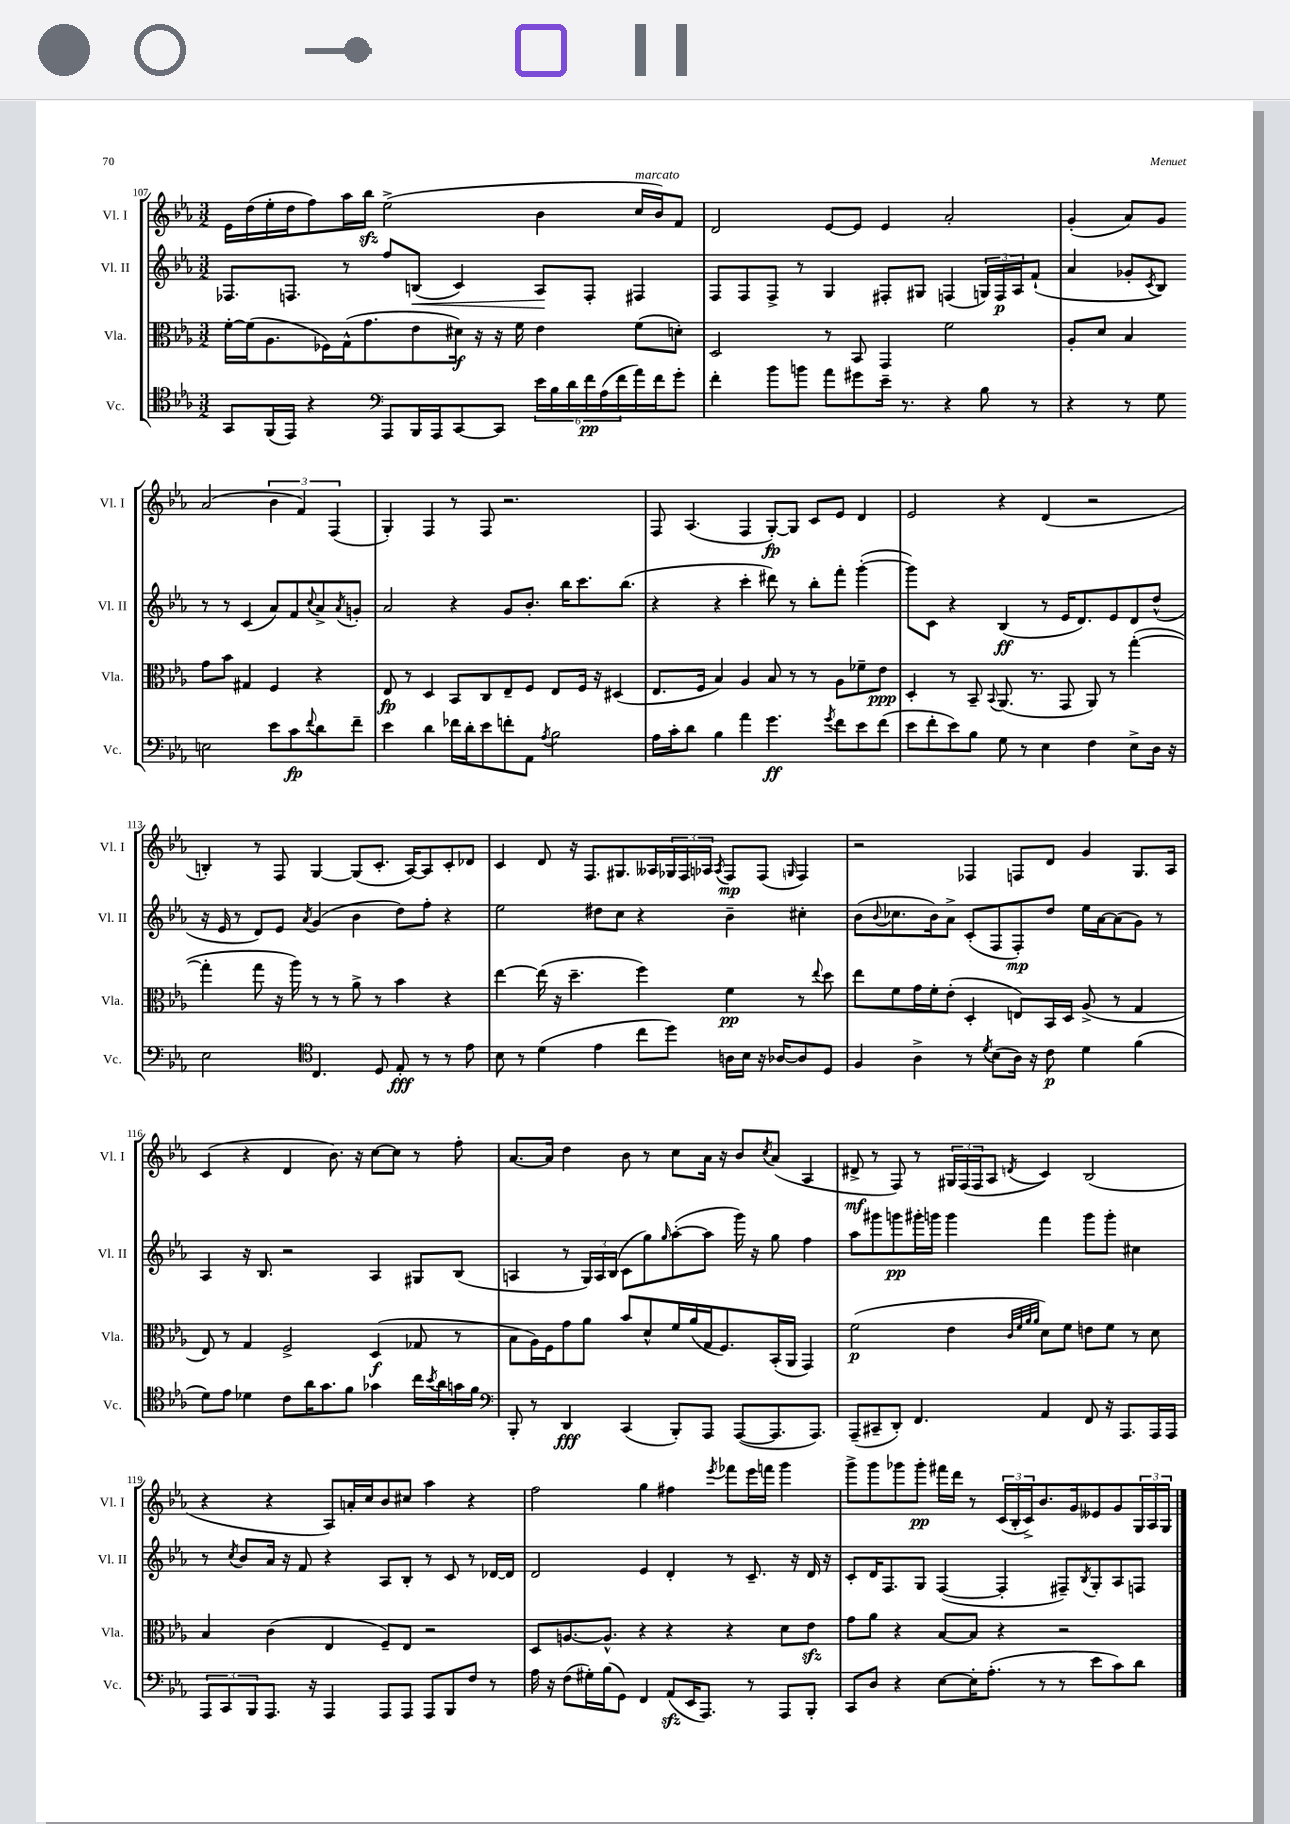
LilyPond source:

<<
\new StaffGroup <<
\new Staff = "s0" \with { instrumentName = "Vl. I" shortInstrumentName = "Vl. I" } {
    \clef treble \key ees \major \numericTimeSignature \time 3/2
    ees'16 d''16( ees''16-. d''16 f''8) aes''16 bes''16\sfz ees''2->( bes'4 c''16^\markup { \italic "marcato" } bes'16) f'8 |
    d'2 ees'8~ ees'8 ees'4 aes'2-. |
    g'4-.( aes'8) g'8 aes'2( \tuplet 3/2 { bes'4 f'4) f4( } |
    g4-.) f4 r8 f8 r2. |
    f8 aes4.( f4 g8~-.\fp) g8 c'8 ees'8 d'4 |
    ees'2 r4 d'4( r2 |
    b4-.) r8 f8 g4~ g8( c'8.-. aes16~) aes8 c'8-. des'8 |
    c'4 d'8 r16 f8. gis8. aeses16 \tuplet 3/2 { ges16 f16 aes16 } \acciaccatura { aes8 } f8\mp f8( \grace { g16 } f4) |
    r2 fes4 f8 d'8 g'4 g8. aes16 |
    c'4( r4 d'4 bes'8.) r16 c''8~ c''8 r8 f''8-. |
    aes'8.~ aes'16 d''4 bes'8 r8 c''8 aes'16 r16 bes'8 \acciaccatura { c''8 } aes'8( aes4 |
    dis'8->\mf r8 f8) r8 \tuplet 3/2 { gis16 f16( f16 } aes8 \acciaccatura { d'8 } c'4) bes2( |
    r4 r4 aes8) a'16-. c''16 bes'8 cis''8 aes''4 r4 |
    f''2 g''4 fis''4 \acciaccatura { ees'''8 } fes'''8 ees'''16 f'''16 g'''4 |
    g'''8-> g'''8 ges'''8 ges'''8-.\pp fis'''16 d'''16 r8 \tuplet 3/2 { c'16( bes16-. c'16->) } bes'8. g'16 eeses'8 g'8 \tuplet 3/2 { g16 aes16 g16 } \bar "|." |
}
\new Staff = "s1" \with { instrumentName = "Vl. II" shortInstrumentName = "Vl. II" } {
    \clef treble \key ees \major \numericTimeSignature \time 3/2
    fes8. f8. r8 f''8 b8\<( c'4) aes8\! f8-. fis4 |
    f8 f8 f8-> r8 g4 fis8-. gis8 f4( \tuplet 3/2 { g16) f16\p aes16 } f'8-!( |
    aes'4 ges'8-. \acciaccatura { c'8 } bes8) r8 r8 c'4( aes'8) f'8 \appoggiatura { c''8 } aes'8-> \acciaccatura { aes'8 } g'8-. |
    aes'2 r4 g'8 bes'8.-. bes''16 c'''8. bes''8.( |
    r4 r4 c'''4-. dis'''8) r8 bes''8-. f'''8-. g'''4~-.( |
    g'''8) c'8 r4 bes4\ff( r8 ees'16 d'8.) ees'8 d'8 d''8-^( |
    r16 ees'16 r8 d'8) ees'8 \acciaccatura { aes'8 } g'4( bes'4 d''8) f''8-. r4 |
    ees''2 dis''8 c''8 r4 bes'4-- cis''4-. |
    bes'8( \appoggiatura { bes'8 } ces''8. bes'16) aes'8-> c'8-.( f8 f8-.\mp) d''8 ees''16 aes'16~ aes'8( g'8) r8 |
    aes4 r16 bes8. r2 aes4 gis8 bes8( |
    a4 r8 \tuplet 3/2 { g16) a16 bes16( } c'8 g''8) \grace { g''16 } aes''8~-.( aes''8 g'''16) r16 g''8 f''4 |
    aes''8 gis'''8 g'''8\pp gis'''16-. g'''16 g'''4 f'''4 g'''8 g'''8-. cis''4 |
    r8 \acciaccatura { c''8 } bes'8 aes'16 r16 f'8 r4 aes8 bes8-. r8 c'8 r8 des'16~ des'16 |
    d'2 ees'4 d'4-. r8 c'8.-- r16 d'16 r16 |
    c'8-. d'16 f8. g8 f4~( f4-. fis8--) \acciaccatura { bes8 } g8-. aes8 f8 \bar "|." |
}
\new Staff = "s2" \with { instrumentName = "Vla." shortInstrumentName = "Vla." } {
    \clef alto \key ees \major \numericTimeSignature \time 3/2
    f'16~-. f'16( aes8. fes16) g16-^( g'8. ees'8 dis'16\f) r16 r16 f'16 ees'4 f'8( d'8-.) |
    d2 r8 bes,8 g,4 f'2 |
    aes8-. d'8 bes4 g'8 bes'8 gis4 f4 r4 |
    ees8\fp r8 d4 bes,8 c8 ees8-- f8 ees8 f16 r16 dis4( |
    ees8. f16 bes4) aes4 bes8 r8 r8 aes8 fes'8-- ees'8\ppp |
    d4-. r8 bes,8-- \appoggiatura { bes,8 } aes,8.( r8. g,8 aes,8) r8 g''4~-.( |
    g''4-. g''8 r16 aes''16) r8 r8 aes'8-> r8 bes'4 r4 |
    ees''4~ ees''16( r16 d''4.-- f''4) f'4\pp r8 \appoggiatura { ees''8 } d''8 |
    ees''8 f'8 g'16 f'16-. ees'8-.( d4-. e8) bes,16 d16 aes8->( r8 g4 |
    ees8) r8 g4 f2-> d4\f( ges8 r8 |
    bes8 aes16) f16 g'8 aes'8 bes'8 d'8-^ f'16 aes'16( g16 f8.) bes,16-.( aes,16 g,4) |
    f'2\p( ees'4 \grace { c'32 f'32 aes'32 aes'32 } d'8) f'8 e'8 f'8 r8 d'8 |
    bes4 c'4( ees4 f8--) ees8 r2 |
    d8 a8.~ a8.-^ r4 r4 r4 d'8 ees'8\sfz |
    g'8 aes'8 r4 bes8~ bes8 r4 r2 \bar "|." |
}
\new Staff = "s3" \with { instrumentName = "Vc." shortInstrumentName = "Vc." } {
    \clef tenor \key ees \major \numericTimeSignature \time 3/2
    g,8 f,16( ees,16) r4 \clef bass aes,,8 bes,,16 aes,,16 c,8~ c,8 \tuplet 6/4 { ees'16 bes16 d'16 f'16\pp aes16( f'16 } aes'16) f'16 g'8-. |
    f'4-. bes'8 b'8 aes'8 gis'8 ees'16-- r8. r4 bes8 r8 |
    r4 r8 g8 e2 ees'8 c'8\fp \appoggiatura { f'8 } d'8 f'8-- |
    ees'4 d'4 fes'16 d'16-. ees'8 f'8-. aes,8 \acciaccatura { aes8 } bes2 |
    aes16 c'16-. d'8 bes4 aes'4 g'4.\ff \acciaccatura { g'8 } f'8 ees'8 f'8( |
    ees'8 f'8-. ees'8) bes8 g8 r8 ees4 f4 ees8-> d16 r16 |
    ees2 \clef tenor c4. d8 ees8-.\fff r8 r8 ees'8 |
    bes8 r8 d'4( ees'4 c''8 d''8) a16 bes16 r16 aes16~ aes8 d8 |
    f4 aes4-> r8 \acciaccatura { d'8 } bes8( aes16) r16 c'8\p d'4 f'4( |
    d'8) ees'8 des'4 c'8 aes'16 g'8. f'8 ges'4 c''16 \acciaccatura { bes'8 } aes'16 g'16 f'16 |
    \clef bass bes,,8-. r8 d,4\fff c,4( bes,,8-.) aes,,8 aes,,8~( aes,,8. aes,,8.) |
    aes,,8--( cis,8-- d,8-.) f,4. aes,4 f,8 r16 aes,,8. aes,,16 aes,,16 |
    \tuplet 3/2 { aes,,8 c,8 bes,,8 } aes,,8. r16 aes,,4 aes,,8 aes,,8 aes,,8 bes,,8 f8 r8 |
    aes16 r16 f8( gis16-.) bes16( g,8) f,4 aes,8\sfz( ees,16 aes,,8.) r8 aes,,8 bes,,8-. |
    c,8 d8 r4 ees8~ ees16-. aes8.-.( r8 r8 ees'8 c'8) d'8 \bar "|." |
}
>>
>>
\layout { \context { \Score currentBarNumber = #107 } }
